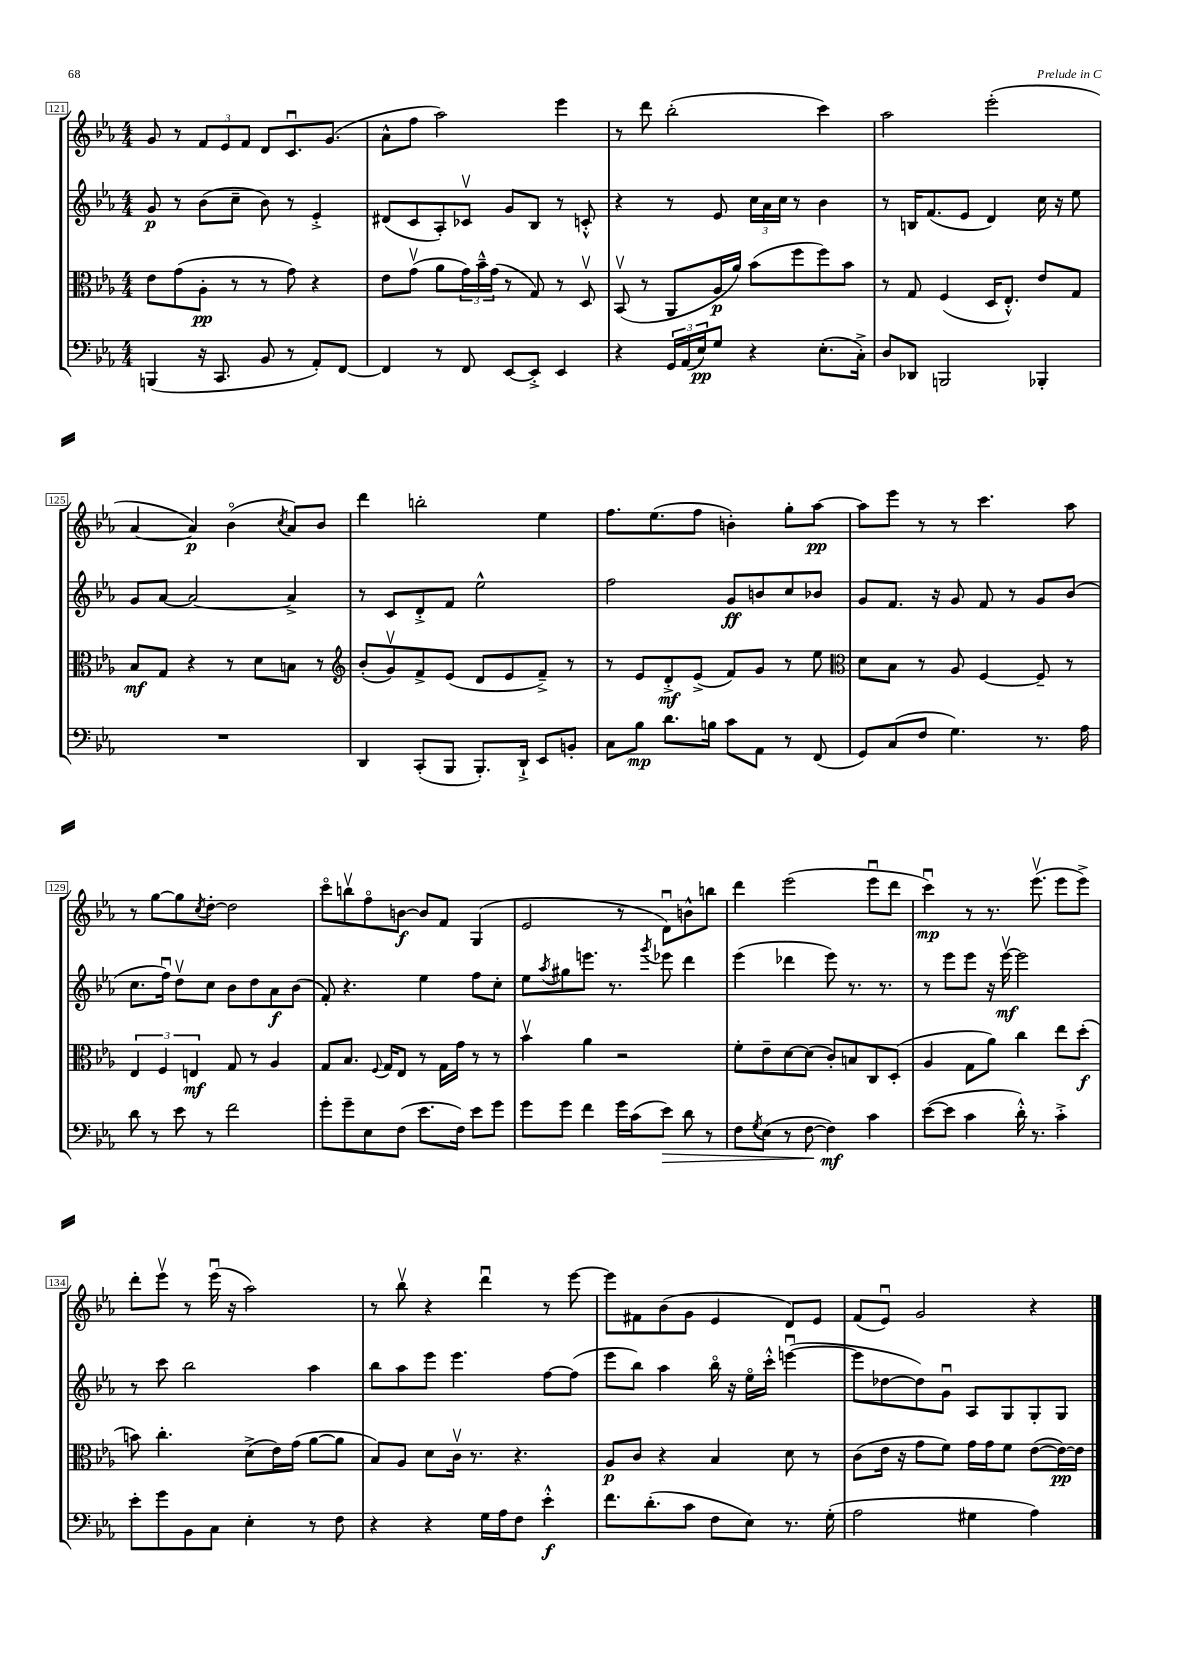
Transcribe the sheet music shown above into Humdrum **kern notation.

**kern	**kern	**kern	**kern
*staff4	*staff3	*staff2	*staff1
*clefF4	*clefC3	*clefG2	*clefG2
*k[b-e-a-]	*k[b-e-a-]	*k[b-e-a-]	*k[b-e-a-]
*M4/4	*M4/4	*M4/4	*M4/4
(4BBB	8e-	8g	8g
.	(8g	8r	8r
16r	8A-'	(8b-	12f
8.CC	.	.	.
.	.	.	12e-
.	8r	8cc~	.
.	.	.	12f
8BB-	8r	8b-)	8d
8r	8g)	8r	8.cu
8AA-')	4r	4e-'^	.
.	.	.	(8.g
[8FF	.	.	.
=	=	=	=
4FF]	8e-	(8d#	8a-^^
.	(8gv	8c	8ff
8r	8a-	8A-')	2aa-)
8FF	24g)	8c-v	.
.	24b-~^^	.	.
.	(24g	.	.
[8EE-	8r	8g	.
8EE-'^]	8G)	8B-	.
4EE-	8r	8r	4eee-
.	8Dv	8c'^^	.
=	=	=	=
4r	(8BB-v	4r	8r
.	8r	.	8ddd
24GG	8AA-	8r	(2bb-'
(24AA-	.	.	.
24E-)	.	.	.
8G	16A-	8e-	.
.	16a-)	.	.
4r	(8b-	24cc	.
.	.	24a-	.
.	.	24cc	.
.	8ff	8r	.
(8.E-'	8ff)	4b-	4ccc)
.	8b-	.	.
16C'^)	.	.	.
=	=	=	=
8D	8r	8r	2aa-
8DD-	8G	16B	.
.	.	(8.f	.
2BBB	(4F	.	.
.	.	8e-	.
.	16D	4d)	(2eee-'
.	8.E-'^^)	.	.
4BBB-'	8e-	16cc	.
.	.	16r	.
.	8G	8ee-	.
=	=	=	=
1r	8B-	8g	[4a-
.	8G	[8a-	.
.	4r	2a-_	4a-])
.	8r	.	(4b-o
.	8d	.	.
.	.	.	8qcc
.	8B	4a-^]	8a-)
.	8r	.	8b-
=	=	=	=
*	*clefG2	*	*
4DD	(8b-'	8r	4ddd
.	8gv)	8c	.
(8CC'	8f^	8d'^	2bb'
8BBB-	(8e-	8f	.
8.BBB-')	8d	2ee-^^	.
.	8e-	.	.
16DD`^	.	.	.
8EE-	8f~^)	.	4ee-
8BB'	8r	.	.
=	=	=	=
8C	8r	2ff	8.ff
8B-	8e-	.	.
.	.	.	(8.ee-
8.d	8d'^	.	.
.	(8e-^	.	8ff
16B	.	.	.
8c	8f)	8g	4b')
8AA-	8g	8b	.
8r	8r	8cc	8gg'
(8FF	8ee-	8b-	[8aa-
=	=	=	=
*	*clefC3	*	*
8GG)	8d	8g	8aa-]
(8C	8B-	8.f	8eee-
8F	8r	.	8r
.	.	16r	.
4.G)	8A-	8g	8r
.	[4F	8f	4.ccc
.	.	8r	.
8.r	8F~]	8g	.
.	8r	(8b-	8aa-
16A-	.	.	.
=	=	=	=
8d	6E-	8.cc	8r
8r	.	.	[8gg
.	6F	.	.
.	.	16ffu)	.
8e-	.	8ddv	8gg]
.	6E	.	.
.	.	.	8qcc
8r	.	8cc	[8dd'
2f	8G	8b-	2dd]
.	8r	8dd	.
.	4A-	8a-	.
.	.	(8b-	.
=	=	=	=
8g'	8G	8f')	8ccco
8g~	8.B-	4.r	8bbv
8E-	.	.	8ffo
.	8qqF	.	.
.	16G	.	.
(8F	8E-	.	[8b
8.e-	8r	4ee-	8b]
.	16G	.	8f
16F)	16g	.	.
8e-	8r	8ff	(4G
8g	8r	8cc'	.
=	=	=	=
8g	4b-v	8ee-	2e-
.	.	8qaa-	.
8g	.	8gg#	.
4f	4a-	8.eee	.
.	.	8.r	.
16g	2r	.	8r
(16c	.	.	.
.	.	8qggg	.
8e-)	.	8eee-	8du)
8d	.	4ddd	8b^^
8r	.	.	8bb
=	=	=	=
8F	8f'	(4eee-	4ddd
8qG	.	.	.
(8E-	8e-~	.	.
8r	[8d	4ddd-	(2eee-
[8F	(8d]	.	.
4F])	8c')	8eee-)	.
.	8B	8.r	.
4c	8C	.	8eee-u
.	.	8.r	.
.	(8D'	.	8ddd
=	=	=	=
([8e-	4A-	8r	4cccu)
8e-]	.	8eee-	.
4c	8G	8eee-	8r
.	8a-)	16r	8.r
.	.	[16eee-v	.
16d'^^)	4cc	2eee-]	.
8.r	.	.	(8.eee-v
4c'^	8ee-	.	8eee-
.	(8dd'	.	8eee-^)
=	=	=	=
8e-'	8b)	8r	8ddd'
8g	4.cc'	8ccc	8eee-v
8BB-	.	2bb-	8r
8C	.	.	(16eee-u
.	.	.	16r
4E-'	(8d^	.	2aa-)
.	16e-)	.	.
.	(16g	.	.
8r	[8a-	4aa-	.
8F	8a-]	.	.
=	=	=	=
4r	8B-)	8bb-	8r
.	8A-	8aa-	8bb-v
4r	8d	8eee-	4r
.	16cv	4.eee-	.
.	8.r	.	.
16G	.	.	4dddu
16A-	.	.	.
8F	4.r	.	.
4e-'^^	.	[8ff	8r
.	.	(8ff]	[8eee-
=	=	=	=
8.f	8A-	8eee-	8eee-]
.	8c	8bb-)	8f#
(8.d'	.	.	.
.	4r	4aa-	(8b-
8c	.	.	8g
8F	4B-	16bb-o	4e-
.	.	16r	.
8E-)	.	16ee-o	.
.	.	16ccc'^^	.
8.r	8d	([4eeeu	8d)
.	8r	.	8e-
(16G'	.	.	.
=	=	=	=
2A-	(8c	8eee]	(8f
.	16e-	[8dd-	8e-u)
.	16r	.	.
.	8g	8dd-])	2g
.	8f)	8gu	.
4G#	16g	8A-	.
.	16g	.	.
.	8f	8G	.
4A-)	([8e-	8G'	4r
.	16e-_)	8G	.
.	16e-]	.	.
==	==	==	==
*-	*-	*-	*-
